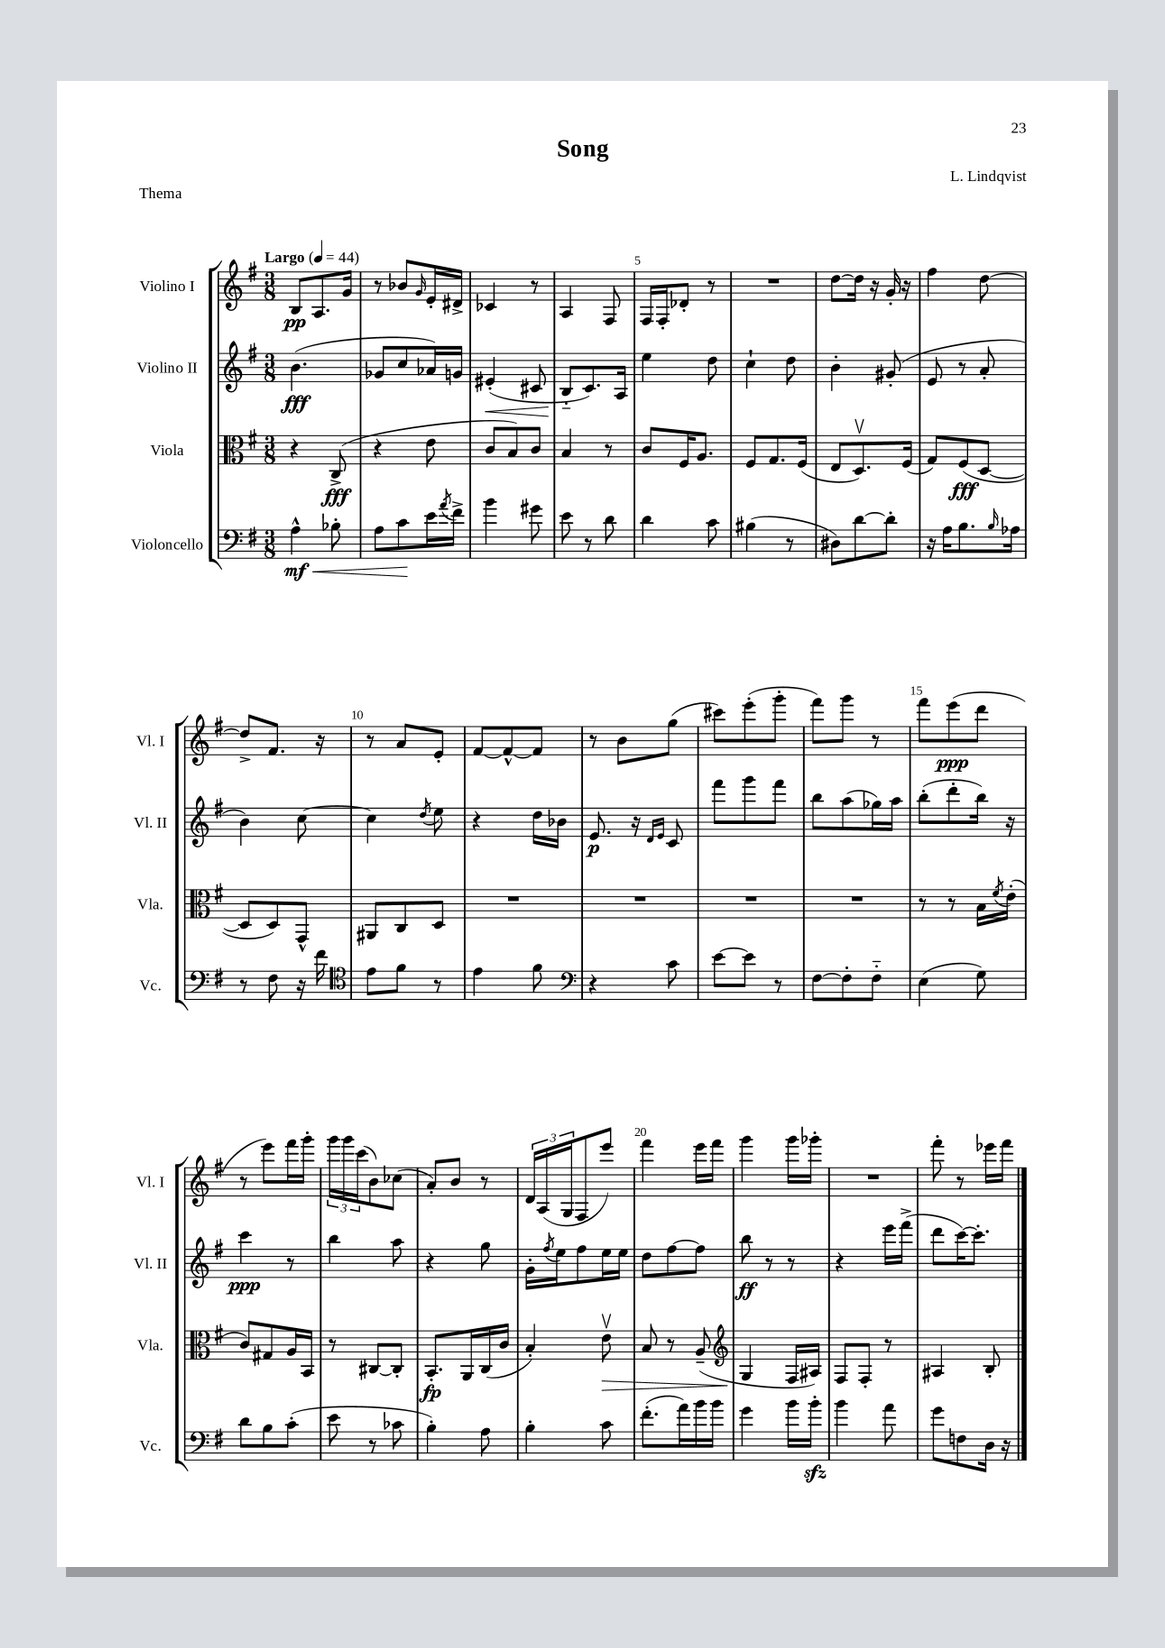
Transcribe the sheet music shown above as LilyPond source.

\header { title = "Song" composer = "L. Lindqvist" piece = "Thema" }
<<
\new StaffGroup <<
\new Staff = "s0" \with { instrumentName = "Violino I" shortInstrumentName = "Vl. I" } {
    \clef treble \key g \major \numericTimeSignature \time 3/8 \tempo "Largo" 4 = 44
    b8\pp a8. g'16 |
    r8 bes'8 \grace { g'16 } e'16-. dis'16-> |
    ces'4 r8 |
    a4 fis8 |
    fis16 fis16-. des'8-. r8 |
    R4. |
    d''8~ d''16 r16 g'16-. r16 |
    fis''4 d''8~ |
    d''8-> fis'8. r16 |
    r8 a'8 e'8-. |
    fis'8~ fis'8~-^ fis'8 |
    r8 b'8 g''8( |
    cis'''8) e'''8-.( g'''8-. |
    fis'''8) g'''8 r8 |
    fis'''8 e'''8\ppp( d'''8 |
    r8 e'''8) fis'''16 g'''16-. |
    \tuplet 3/2 { g'''16 g'''16 c'''16( } b'8) ces''8( |
    a'8-.) b'8 r8 |
    \tuplet 3/2 { d'16 a16( g16 } fis8 e'''8) |
    fis'''4 e'''16 fis'''16 |
    g'''4 g'''16 ges'''16-. |
    R4. |
    fis'''8-. r8 ees'''16 fis'''16 \bar "|." |
}
\new Staff = "s1" \with { instrumentName = "Violino II" shortInstrumentName = "Vl. II" } {
    \clef treble \key g \major \numericTimeSignature \time 3/8
    b'4.\fff( |
    ges'8 c''8 aes'16) g'16 |
    eis'4-.\<( cis'8 |
    b8-_\! c'8.) a16 |
    e''4 d''8 |
    c''4-! d''8 |
    b'4-. gis'8-.( |
    e'8 r8 a'8-. |
    b'4) c''8~ |
    c''4 \acciaccatura { d''8 } e''8 |
    r4 d''16 bes'16 |
    e'8.\p r16 \grace { d'16 e'16 } c'8 |
    fis'''8 g'''8 fis'''8 |
    b''8 a''8( ges''16) a''16 |
    b''8-.( d'''8-. b''16) r16 |
    c'''4\ppp r8 |
    b''4 a''8 |
    r4 g''8 |
    g'16-. \acciaccatura { fis''8 } e''16 fis''8 e''16 e''16 |
    d''8 fis''8~ fis''8 |
    b''8\ff r8 r8 |
    r4 e'''16 fis'''16->( |
    d'''8 c'''16~) c'''8.-. \bar "|." |
}
\new Staff = "s2" \with { instrumentName = "Viola" shortInstrumentName = "Vla." } {
    \clef alto \key g \major \numericTimeSignature \time 3/8
    r4 c8->\fff( |
    r4 e'8 |
    c'8 b8) c'8 |
    b4 r8 |
    c'8 fis16 a8. |
    fis8 g8. fis16( |
    e8 d8.\upbow) fis16( |
    g8) fis8\fff( d8~ |
    d8 d8) g,8-^ |
    ais,8 c8 d8 |
    R4. |
    R4. |
    R4. |
    R4. |
    r8 r8 b16 \acciaccatura { fis'8 } e'16-.( |
    c'8) gis8 a16 b,16 |
    r8 cis8~ cis8-. |
    b,8.-.\fp a,16 c16( c'16 |
    b4-.) e'8\upbow\> |
    b8 r8 a8--( |
    \clef treble g4\! fis16 ais16) |
    fis8 fis8-. r8 |
    ais4 b8-. \bar "|." |
}
\new Staff = "s3" \with { instrumentName = "Violoncello" shortInstrumentName = "Vc." } {
    \clef bass \key g \major \numericTimeSignature \time 3/8
    a4-^\mf\< bes8-. |
    a8 c'8\! e'16 \acciaccatura { a'8 } fis'16-> |
    b'4 gis'8 |
    e'8 r8 d'8 |
    d'4 c'8 |
    bis4( r8 |
    dis8) d'8~ d'8-. |
    r16 a16 b8. \grace { b16 } aes16 |
    r8 fis8 r16 fis'16 |
    \clef tenor e'8 fis'8 r8 |
    e'4 fis'8 |
    \clef bass r4 c'8 |
    e'8~ e'8 r8 |
    fis8~ fis8-. fis8-_ |
    e4( g8) |
    d'8 b8 c'8-.( |
    e'8 r8 ces'8 |
    b4-.) a8 |
    b4-. c'8 |
    fis'8.-.( a'16) b'16 b'16 |
    g'4 b'16 b'16-.\sfz |
    b'4 a'8 |
    g'8 f8 d16 r16 \bar "|." |
}
>>
>>
\layout { \context { \Score \override BarNumber.break-visibility = ##(#f #t #t) barNumberVisibility = #(every-nth-bar-number-visible 5) } }
